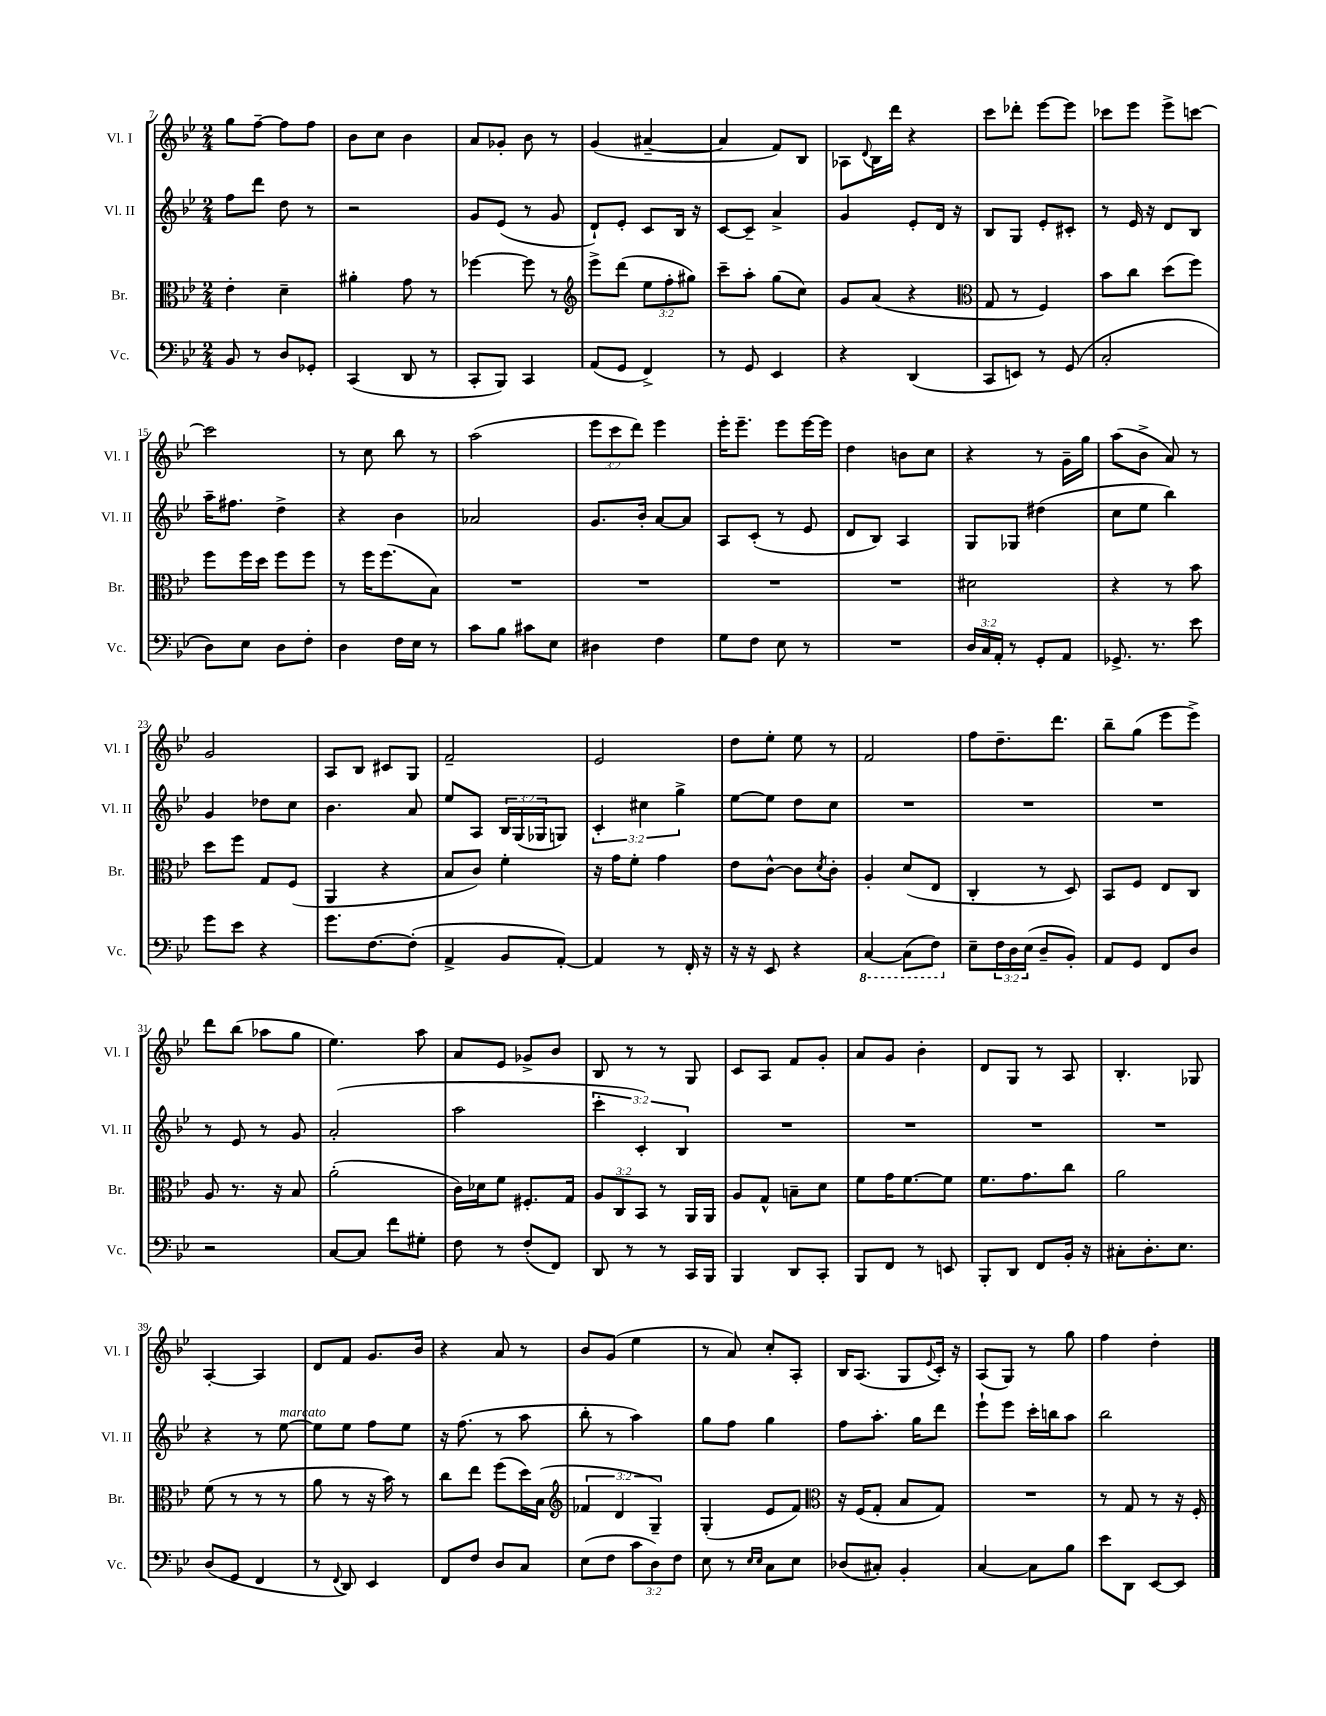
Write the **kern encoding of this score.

**kern	**kern	**kern	**kern
*staff4	*staff3	*staff2	*staff1
*clefF4	*clefC3	*clefG2	*clefG2
*k[b-e-]	*k[b-e-]	*k[b-e-]	*k[b-e-]
*M2/4	*M2/4	*M2/4	*M2/4
8BB-/	4e-'\	8ff\L	8gg\L
8r	.	8ddd\J	[8ff~\J
8D/L	4d~\	8dd\	8ff\]L
8GG-'/J	.	8r	8ff\J
=	=	=	=
(4CC/	4a#'\	2r	8b-\L
.	.	.	8cc\J
8DD/	8g\	.	4b-\
8r	8r	.	.
=	=	=	=
8CC'/L	[4ff-\	8g/L	8a/L
8BBB-/J)	.	(8e-/J	8g-'/J
4CC/	8ff-\]	8r	8b-\
.	8r	8g/	8r
=	=	=	=
*	*clefG2	*	*
(8AA/L	8eee-^\L	8d`/L)	(4g/
8GG/J	(8ddd\J	8e-'/J	.
4FF^/)	12ee-\L	8c/L	[4a#~/
.	12ff'\	.	.
.	.	16B-/Jk	.
.	12gg#\J)	.	.
.	.	16r	.
=	=	=	=
8r	8ccc~\L	[8c/L	4a#/]
8GG/	8aa'\J	8c~/]J	.
4EE-/	(8gg\L	4a^/	8f/L)
.	8cc\J)	.	8B-/J
=	=	=	=
4r	8g/L	4g/	8A-\L
.	.	.	8qqd/
.	(8a/J	.	16B-\L
.	.	.	16ddd\JJ
(4DD/	4r	8e-'/L	4r
.	.	16d/Jk	.
.	.	16r	.
=	=	=	=
*	*clefC3	*	*
8CC/L	8G/	8B-/L	8ccc\L
8EE/J)	8r	8G/J	8ddd-'\J
8r	4F/)	8e-'/L	[8eee-\L
(8GG/	.	8c#'/J	8eee-\]J
=	=	=	=
2C'/	8b-\L	8r	8ccc-\L
.	8cc\J	16e-/	8eee-\J
.	.	16r	.
.	(8dd\L	8d/L	8eee-^\L
.	8ff\J)	8B-/J	[8ccc\J
=	=	=	=
8D\L)	8ff\L	16aa~\LK	2ccc\]
.	.	8.ff#\J	.
8E-\J	16ff\L	.	.
.	16dd\JJ	.	.
8D\L	8ff\L	4dd^\	.
8F'\J	8ff\J	.	.
=	=	=	=
4D\	8r	4r	8r
.	16ff\LK	.	8cc\
.	(8.ff\	.	.
16F\LL	.	4b-\	8bb-\
16E-\JJ	.	.	.
8r	8B-\J)	.	8r
=	=	=	=
8c\L	2r	2a-/	(2aa\
8B-\J	.	.	.
8c#\L	.	.	.
8E-\J	.	.	.
=	=	=	=
4D#\	2r	8.g/L	12eee-\L
.	.	.	12ccc\
.	.	.	12ddd\J)
.	.	16b-'/Jk	.
4F\	.	[8a/L	4eee-\
.	.	8a/]J	.
=	=	=	=
8G\L	2r	8A/L	16eee-'\LK
.	.	.	8.eee-~\J
8F\J	.	(8c'/J	.
8E-\	.	8r	8eee-\L
8r	.	8e-/	[16eee-\L
.	.	.	16eee-\]JJ
=	=	=	=
2r	2r	8d/L	4dd\
.	.	8B-/J)	.
.	.	4A/	8b\L
.	.	.	8cc\J
=	=	=	=
24D/LL	2d#\	8G/L	4r
24C/	.	.	.
24AA'/JJ	.	.	.
8r	.	8G-/J	.
8GG'/L	.	(4dd#\	8r
8AA/J	.	.	16g~\LL
.	.	.	16gg\JJ
=	=	=	=
8.GG-^/	4r	8cc\L	(8aa\L
.	.	8ee-\J	8b-^\J
8.r	.	.	.
.	8r	4bb-\)	8a/)
8e-\	8b-\	.	8r
=	=	=	=
8g\L	8dd\L	4g/	2g/
8e-\J	8ff\J	.	.
4r	8G/L	8dd-\L	.
.	(8F/J	8cc\J	.
=	=	=	=
8.g\L	4AA/	4.b-\	8A/L
.	.	.	8B-/J
[8.F\	.	.	.
.	4r	.	8c#/L
(8F'\]J	.	8a/	8G/J
=	=	=	=
4AA^/	8B-/L	8ee-/L	2f~/
.	8c/J)	8A/J	.
8BB-/L	4f'\	24B-/LL	.
.	.	(24G/	.
.	.	24G-/J	.
[8AA'/J)	.	8G/J)	.
=	=	=	=
4AA/]	16r	6c'/	2e-/
.	16g\LK	.	.
.	8f'\J	.	.
.	.	6cc#\	.
8r	4g\	.	.
.	.	6gg^\	.
16FF'/	.	.	.
16r	.	.	.
=	=	=	=
16r	8e-\L	[8ee-\L	8dd\L
16r	.	.	.
8EE-/	[8c^^\J	8ee-\]J	8ee-'\J
4r	8c\]L	8dd\L	8ee-\
.	8qd/	.	.
.	8c'\J	8cc\J	8r
=	=	=	=
[4CC/	4A'/	2r	2f/
(8CC\]L	(8d/L	.	.
8FF\J)	8E-/J	.	.
=	=	=	=
8E-~\L	4C'/	2r	8ff\L
24F\L	.	.	8.dd~\
24D\	.	.	.
(24E-\JJ	.	.	.
8D~/L	8r	.	.
.	.	.	8.ddd\J
8BB-'/J)	8D/)	.	.
=	=	=	=
8AA/L	8BB-/L	2r	8bb-~\L
8GG/J	8F/J	.	(8gg\J
8FF/L	8E-/L	.	8eee-\L
8D/J	8C/J	.	8eee-^\J)
=	=	=	=
2r	8A/	8r	8ddd\L
.	8.r	8e-/	(8bb-\J
.	.	8r	8aa-\L
.	16r	.	.
.	8B-/	8g/	8gg\J
=	=	=	=
[8C/L	(2a'\	(2a'/	4.ee-\)
8C/]J	.	.	.
8f\L	.	.	.
8G#'\J	.	.	8aa\
=	=	=	=
8F\	16c\LL)	2aa\	8a/L
.	16d-\J	.	.
8r	8f\J	.	8e-/J
(8F'/L	8.F#'/L	.	8g-^/L
8FF/J)	.	.	8b-/J
.	16G/Jk	.	.
=	=	=	=
8DD/	12A/L	6ccc'\	8B-/
.	12C/	.	.
8r	.	.	8r
.	12BB-/J	6c'/)	.
8r	8r	.	8r
.	.	6B-/	.
16CC/LL	16AA/LL	.	8G/
16BBB-/JJ	16AA/JJ	.	.
=	=	=	=
4BBB-/	8A/L	2r	8c/L
.	8G^^/J	.	8A/J
8DD/L	8B~\L	.	8f/L
8CC'/J	8d\J	.	8g'/J
=	=	=	=
8BBB-/L	8f\L	2r	8a/L
8FF/J	16g\K	.	8g/J
.	[8.f\	.	.
8r	.	.	4b-'\
8EE/	8f\]J	.	.
=	=	=	=
8BBB-'/L	8.f\L	2r	8d/L
8DD/J	.	.	8G/J
.	8.g\	.	.
8FF/L	.	.	8r
16BB-'/Jk	8cc\J	.	8A/
16r	.	.	.
=	=	=	=
8C#'\L	2a\	2r	4.B-'/
8.D'\	.	.	.
8.E-\J	.	.	.
.	.	.	8G-/
=	=	=	=
(8D/L	(8f\	4r	[4A'/
8GG/J	8r	.	.
4FF/	8r	8r	4A/]
.	8r	[8ee-\	.
=	=	=	=
8r	8a\	8ee-\]L	8d/L
8qqFF/	.	.	.
8DD/)	8r	8ee-\J	8f/J
4EE-/	16r	8ff\L	8.g/L
.	16b-\)	.	.
.	8r	8ee-\J	.
.	.	.	16b-/Jk
=	=	=	=
8FF/L	8cc\L	16r	4r
.	.	(8.ff\	.
8F/J	8ee-\J	.	.
8D/L	(8ff\L	8r	8a/
8C/J	16dd\L)	8aa\	8r
.	(16B-\JJ	.	.
=	=	=	=
*	*clefG2	*	*
(8E-\L	6f-/	8bb-'\	8b-/L
8F\J	.	8r	(8g/J
.	6d/	.	.
12c\L	.	4aa\)	4ee-\
12D\)	6G~/)	.	.
12F\J	.	.	.
=	=	=	=
8E-\	(4G'/	8gg\L	8r
8r	.	8ff\J	8a/)
16qqE-/LL	.	.	.
16qqE-/JJ	.	.	.
8C\L	8e-/L	4gg\	8cc'/L
8E-\J	8f/J)	.	8A'/J
=	=	=	=
*	*clefC3	*	*
(8D-/L	16r	8ff\L	16B-/LK
.	(16F/LK	.	(8.A/J
8C#'/J)	8G'/J	8.aa'\J	.
4BB-'/	8B-/L	.	8G/L
.	.	16gg\LK	.
.	.	.	8qqe-/
.	8G/J)	8ddd\J	16c'/Jk)
.	.	.	16r
=	=	=	=
[4C/	2r	8eee-`\L	(8A/L
.	.	8eee-\J	8G/J)
8C\]L	.	16ccc'\LL	8r
.	.	16bb\J	.
8B-\J	.	8aa\J	8gg\
=	=	=	=
8e-\L	8r	2bb-\	4ff\
8DD\J	8G/	.	.
[8EE-/L	8r	.	4dd'\
8EE-/]J	16r	.	.
.	16F'/	.	.
==	==	==	==
*-	*-	*-	*-
